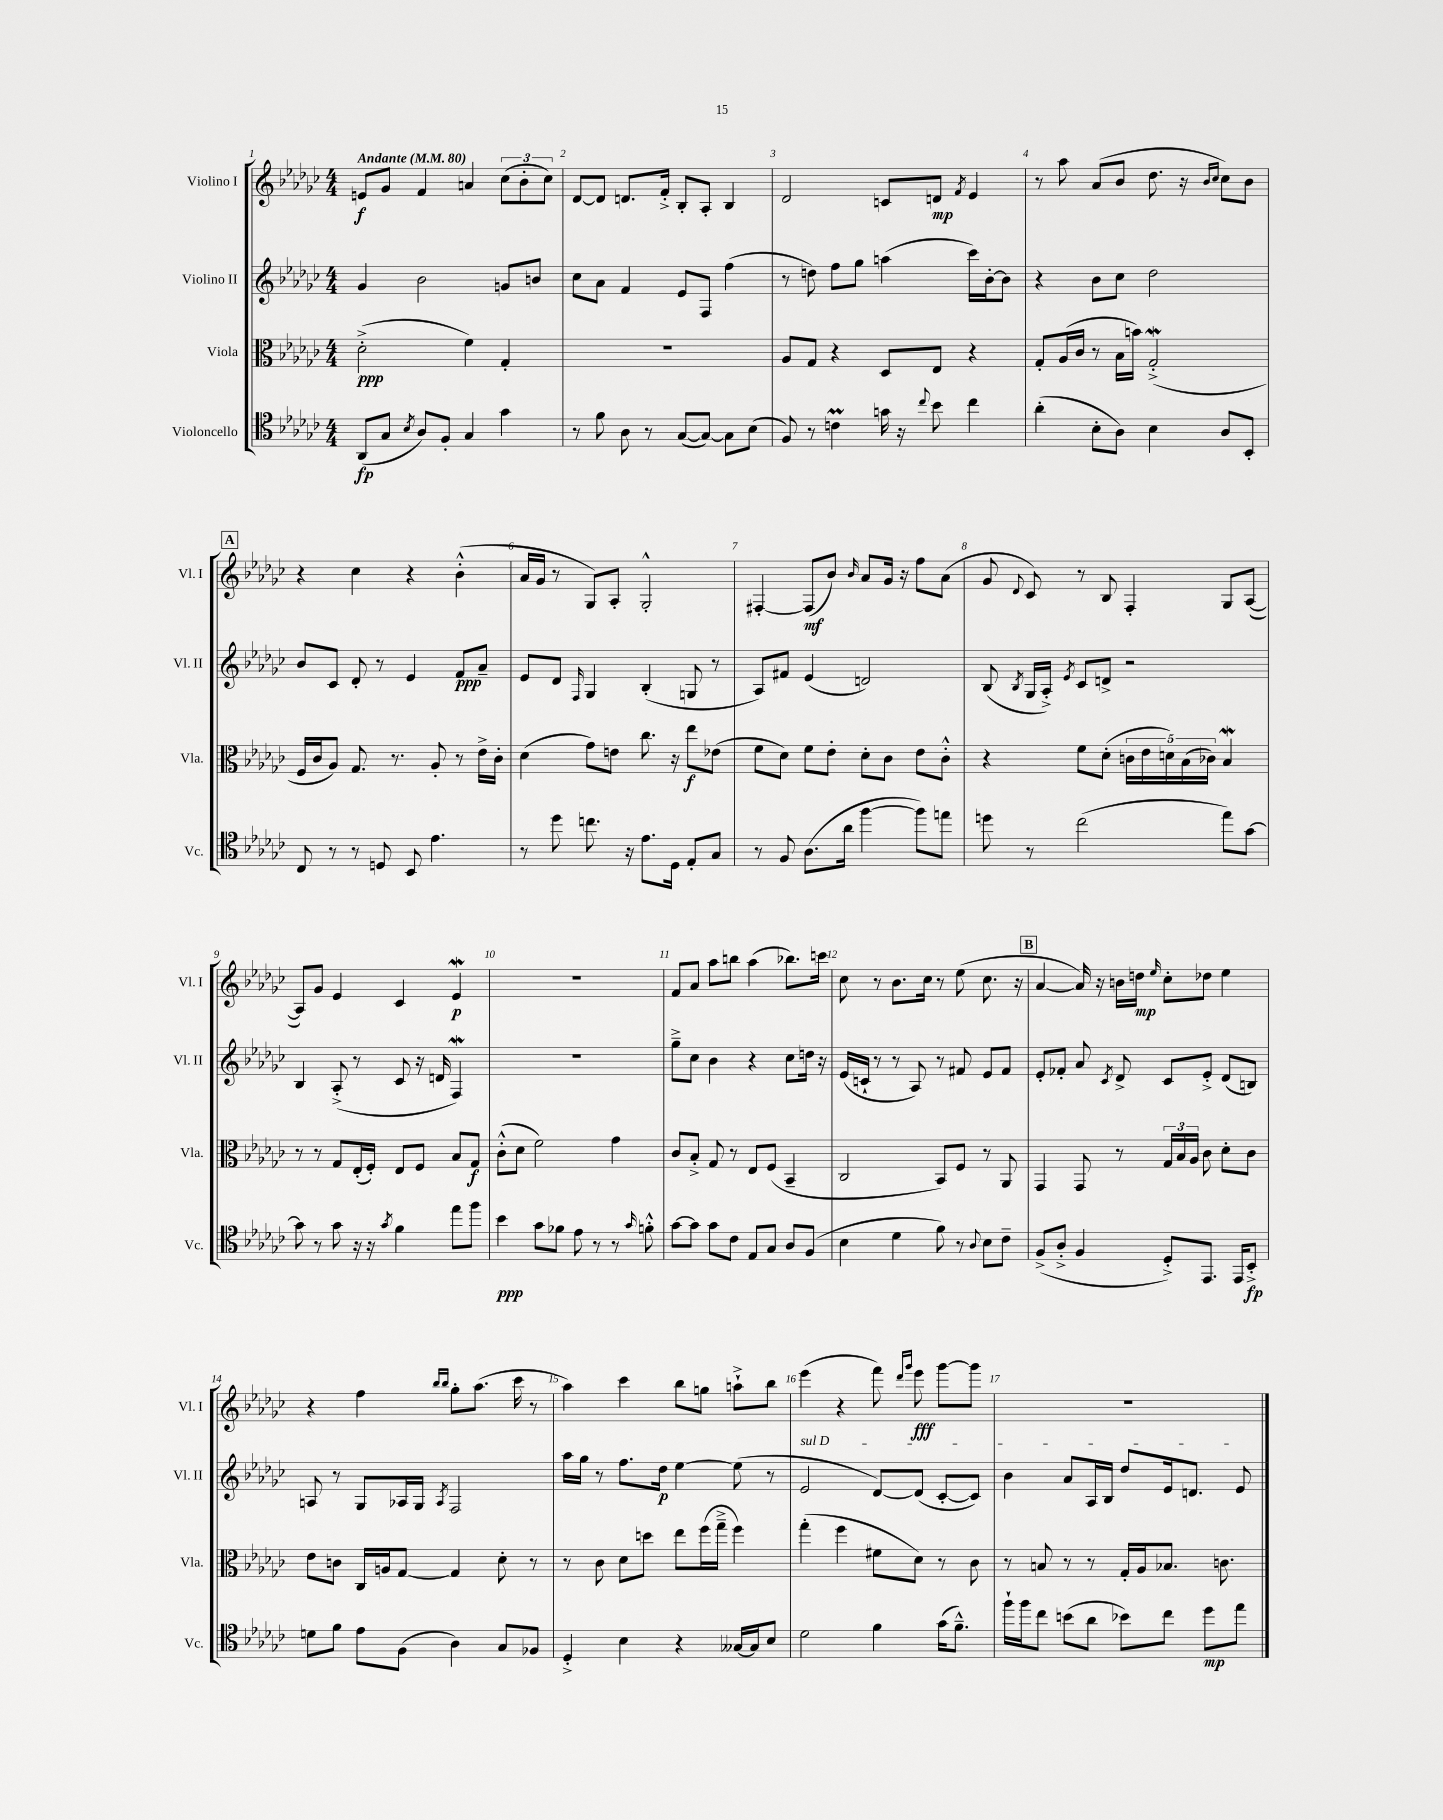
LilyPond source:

<<
\new StaffGroup <<
\new Staff = "s0" \with { instrumentName = "Violino I" shortInstrumentName = "Vl. I" } {
    \clef treble \key ges \major \numericTimeSignature \time 4/4 \tempo "Andante" 4 = 80
    \autoBeamOff e'8[\f ges'8] f'4 a'4 \tuplet 3/2 { ces''8[( bes'8-. ces''8]) } |
    des'8[~ des'8] d'8.[ f'16]-.-> bes8[-. aes8]-. bes4 |
    des'2 c'8[ d'8]\mp \acciaccatura { f'8 } ees'4 |
    r8 aes''8 aes'8[( bes'8] des''8. r16 \grace { bes'16[ ces''16] } ces''8[) bes'8] |
    \mark \markup { \box "A" } r4 ces''4 r4 bes'4-.-^( |
    aes'16[ ges'16] r8 ges8[) aes8]-. ges2-.-^ |
    fis4~-. fis8[\mf( bes'8]) \grace { bes'16 } aes'8[ ges'16] r16 f''8[ aes'8]( |
    ges'8 \appoggiatura { des'8 } ces'8) r8 bes8 f4-. ges8[ aes8]~( |
    aes8[) ges'8] ees'4 ces'4 ees'4\mordent\p |
    R1 |
    f'8[ aes'8] aes''8[ b''8] aes''4( bes''8.[) c'''16] |
    ces''8 r8 bes'8.[ ces''16] r8 ees''8( ces''8. r16 |
    \mark \markup { \box "B" } aes'4~ aes'16) r16 b'16[ d''16]\mp \grace { ees''16 } ces''8[-. des''8] ees''4 |
    r4 f''4 \grace { bes''16[ bes''16] } ges''8[-. aes''8.]( ces'''16 r8 |
    aes''4) ces'''4 bes''8[ g''8] a''8[-!-> bes''8] |
    ees'''4( r4 f'''8) \grace { des'''16[ ges'''16] } ees'''8\fff ges'''8[~ ges'''8] |
    R1 \bar "|." |
}
\new Staff = "s1" \with { instrumentName = "Violino II" shortInstrumentName = "Vl. II" } {
    \clef treble \key ges \major \numericTimeSignature \time 4/4
    \autoBeamOff ges'4 bes'2 g'8[ b'8] |
    ces''8[ aes'8] f'4 ees'8[ f8] f''4( |
    r8 d''8) f''8[ ges''8] a''4( ces'''16[) bes'16~-. bes'8] |
    r4 bes'8[ ces''8] des''2 |
    \mark \markup { \box "A" } bes'8[ ces'8] des'8-. r8 ees'4 f'8[\ppp aes'8]-- |
    ees'8[ des'8] \grace { f16 } ges4 bes4-.( g8 r8 |
    aes8[) fis'8] ees'4( d'2) |
    bes8( \acciaccatura { bes8 } ges16[ aes16]-.->) \acciaccatura { ees'8 } ces'8[ d'8]-> r2 |
    bes4 aes8-.->( r8 ces'8 r16 d'16 f4\mordent) |
    R1 |
    ges''8[---> ces''8] bes'4 r4 ces''8[ d''16] r16 |
    ees'16[( c'16]-! r8 r8 aes8) r8 fis'8 ees'8[ fis'8] |
    \mark \markup { \box "B" } ees'8[-. fes'8]-. aes'8 \acciaccatura { ces'8 } des'8-> ces'8[ ees'8]-.-> des'8[( b8]) |
    a8 r8 ges8[ aes16 ges16] \acciaccatura { aes8 } f2 |
    aes''16[ ges''16] r8 f''8.[ des''16]\p ees''4~ ees''8( r8 |
    \once \override TextSpanner.bound-details.left.text = \markup { \italic "sul D" } ees'2\startTextSpan des'8[~) des'8]( ces'8[~-. ces'8]) |
    bes'4 aes'8[ aes16 bes16] des''8[ ees'16 d'8.] ees'8\stopTextSpan \bar "|." |
}
\new Staff = "s2" \with { instrumentName = "Viola" shortInstrumentName = "Vla." } {
    \clef alto \key ges \major \numericTimeSignature \time 4/4
    \autoBeamOff des'2-.->\ppp( f'4) ges4-. |
    R1 |
    aes8[ ges8] r4 des8[ ees8] r4 |
    ges8[-. aes16( ces'16] r8 bes16[ b'16]) ges2-.->\mordent( |
    \mark \markup { \box "A" } f16[ ces'16 aes8]) ges8. r8. aes8-. r8 ees'16[-> ces'16]-. |
    des'4( ges'8[) e'8] ces''8. r16 ees''8[\f ees'8]( |
    f'8[ des'8]) f'8[ ees'8]-. des'8[-. ces'8] ees'8[ ces'8]-.-^ |
    r4 f'8[ des'8]-.( \tuplet 5/4 { c'16[ ees'16 d'16) bes16( ces'16]) } bes4\mordent |
    r8 r8 ges8[ ees16-.( f16]-.) ees8[ f8] bes8[ ges8]\f |
    ces'8[-.-^( des'8] f'2) ges'4 |
    ces'8[ bes8]-.-> ges8 r8 ees8[ f8]( bes,4-- |
    ces2 bes,8[) f8] r8 aes,8 |
    \mark \markup { \box "B" } ges,4 ges,8 r8 \tuplet 3/2 { ges16[ bes16 aes16] } ces'8 des'8[-. ces'8] |
    ees'8[ c'8] ces16[ a16 ges8]~ ges4 des'8-. r8 |
    r8 ces'8 des'8[ d''8] ees''8[ f''16( ges''16]---> f''4) |
    ges''4-.( f''4 fis'8[ des'8]) r8 ces'8 |
    r8 b8 r8 r8 ges16[-. aes16 bes8.] c'8. \bar "|." |
}
\new Staff = "s3" \with { instrumentName = "Violoncello" shortInstrumentName = "Vc." } {
    \clef tenor \key ges \major \numericTimeSignature \time 4/4
    \autoBeamOff aes,8[\fp( ges8] \acciaccatura { bes8 } aes8[) f8]-. ges4 ges'4 |
    r8 f'8 aes8 r8 ges8[~( ges8]~) ges8[ bes8]( |
    f8) r8 c'4\prall g'16 r16 \appoggiatura { ces''8 } bes'8 ces''4 |
    aes'4-.( bes8[-. aes8]) bes4 aes8[ bes,8]-. |
    \mark \markup { \box "A" } ces8 r8 r8 d8 bes,8 ees'4. |
    r8 des''8 c''8. r16 ees'8.[ des16] ees8[-. ges8] |
    r8 f8 aes8.[( aes'16] f''4~ f''8[) e''8] |
    d''8 r8 ces''2( ees''8[) ges'8]~ |
    ges'8 r8 ges'8 r16 r16 \acciaccatura { ges'8 } f'4 ees''8[ f''8] |
    bes'4\ppp ges'8[ fes'8] ees'8 r8 r8 \grace { ges'16 } f'8-.-^ |
    ges'8[~ ges'8] ges'8[ ces'8] ees8[ ges8] aes8[ f8]( |
    bes4 des'4 f'8) r8 \appoggiatura { aes8 } bes8[ ces'8]-- |
    \mark \markup { \box "B" } f8[->( aes8]-.-> f4 des8[-.->) ees,8.] ees,16[ bes,8]-.->\fp |
    d'8[ f'8] ees'8[ f8]( aes4) ges8[ fes8] |
    des4-.-> bes4 r4 geses16[~ geses16 bes8] |
    des'2 f'4 ges'16[( f'8.]---^) |
    f''16[-! f''16 ces''8] b'8[( aes'8] bes'8[) ces''8] des''8[\mp ees''8] \bar "|." |
}
>>
>>
\layout { \context { \Score \override BarNumber.break-visibility = ##(#f #t #t) barNumberVisibility = #all-bar-numbers-visible } }
